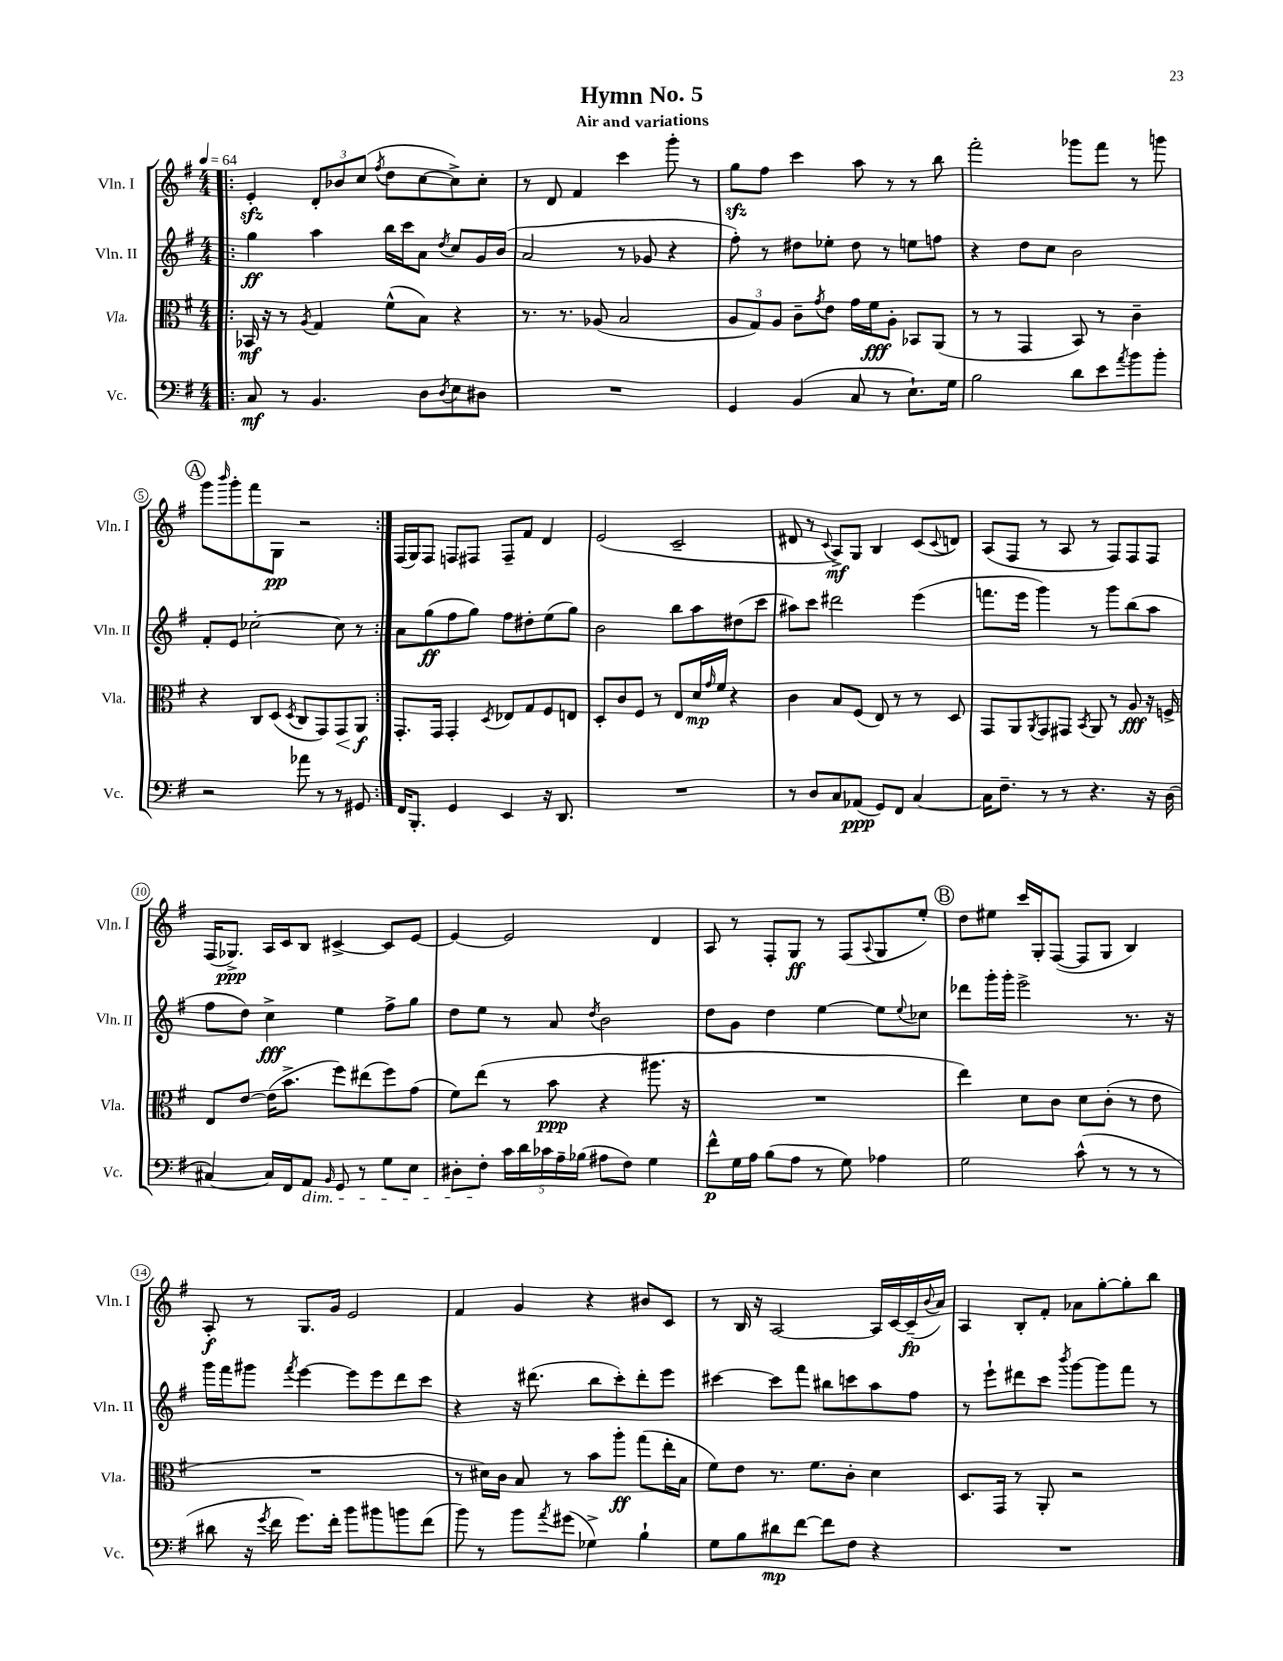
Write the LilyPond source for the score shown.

\header { title = "Hymn No. 5" subtitle = "Air and variations" }
<<
\new StaffGroup <<
\new Staff = "s0" \with { instrumentName = "Vln. I" shortInstrumentName = "Vln. I" } {
    \clef treble \key g \major \numericTimeSignature \time 4/4 \tempo 4 = 64
    \repeat volta 2 { \bar ".|:" e'4-.\sfz \tuplet 3/2 { d'8-. bes'8 c''8( } \acciaccatura { fis''8 } d''8 c''8~ c''8->) c''8-. |
    r8 d'8 fis'4 c'''4 g'''8-. r8 |
    g''8\sfz fis''8 c'''4 a''8 r8 r8 b''8 |
    fis'''2-. ges'''8 fis'''8 r8 g'''8 |
    \mark \markup { \circle "A" } g'''8 \grace { b'''16 } g'''8-. fis'''8 g8\pp r2 | }
    fis16( g16) fis8 f8 fis8 fis8-- fis'8 d'4 |
    e'2( c'2-- |
    dis'8 r8 \appoggiatura { c'8 } a8->\mf) g8 b4 c'8( \appoggiatura { c'8 } d'8) |
    a8( fis8 r8 a8 r8 fis8) fis8 fis8 |
    fis16( ges8.->\ppp) a16 c'16 b8 cis'4~-> cis'8 e'8~ |
    e'4~ e'2 d'4 |
    a8 r8 fis8-. g8\ff r8 fis8( \appoggiatura { a8 } g8 e''8-.) |
    \mark \markup { \circle "B" } d''8 eis''8 c'''16 g16-. fis8~( fis8 g8 b4) |
    a8-.\f r8 g8. g'16 e'2 |
    fis'4 g'4 r4 bis'8 c'8 |
    r8 b16 r16 a2~ a16 c'16~ c'16--\fp( \appoggiatura { b'8 } a'16) |
    a4 b8-. fis'8-. aes'8 g''8~-. g''8-. b''8 \bar "|." |
}
\new Staff = "s1" \with { instrumentName = "Vln. II" shortInstrumentName = "Vln. II" } {
    \clef treble \key g \major \numericTimeSignature \time 4/4
    \repeat volta 2 { \bar ".|:" g''4\ff a''4 b''16 c'''16 a'8 \acciaccatura { d''8 } c''8 g'16 b'16( |
    a'2 r8 ges'8 r4 |
    fis''8-.) r8 dis''8 ees''8-. dis''8 r8 e''8 f''8 |
    r4 d''8 c''8 b'2 |
    \mark \markup { \circle "A" } fis'8-. e'8 ces''2~-. ces''8 r8 | }
    a'8 g''8\ff( fis''8 g''8) fis''8 dis''8-. e''8( g''8) |
    b'2 b''8 a''8 dis''8( c'''8 |
    ais''8) c'''8 dis'''2 e'''4( |
    f'''8. e'''16 g'''4) r8 g'''8 b''8( a''8 |
    fis''8 d''8) c''4->\fff e''4 fis''8-> g''8 |
    d''8 e''8 r8 a'8 \acciaccatura { d''8 } b'2 |
    d''8 g'8 d''4 e''4~ e''8 \appoggiatura { e''8 } ces''8 |
    \mark \markup { \circle "B" } des'''8 g'''16-. g'''16-. e'''2-> r8. r16 |
    g'''16 fis'''16 gis'''8 \acciaccatura { fis'''8 } e'''4~ e'''8 e'''8 d'''8 c'''8 |
    r4 r16 dis'''8.( b''8 c'''8-.) dis'''8-. e'''8 |
    cis'''4~ cis'''8 fis'''8 bis''8 c'''8 a''8 fis''8 |
    r8 e'''8-! dis'''8 c'''8 \acciaccatura { b'''8 } g'''8~ g'''8 fis'''8 r8 \bar "|." |
}
\new Staff = "s2" \with { instrumentName = "Vla." shortInstrumentName = "Vla." } {
    \clef alto \key g \major \numericTimeSignature \time 4/4
    \repeat volta 2 { \bar ".|:" bes,16\mf r16 r8 \acciaccatura { a8 } g4 fis'8-^( b8) r4 |
    r8. r8. aes8( b2 |
    \tuplet 3/2 { a8 g8) a8 } c'8-- \acciaccatura { g'8 } e'8 g'16 fis'16\fff a8-. bes,8 a,8( |
    r8 r8 g,4 b,8) r8 c'4-- |
    \mark \markup { \circle "A" } r4 c8 d8( \acciaccatura { d8 } c8 g,8) g,8\< a,8\f\! | }
    g,8.-. g,16 g,4-. \acciaccatura { d8 } ees8 g8 fis8 e8 |
    d8-. c'8 fis8 r8 e8 d'16\mp \grace { g'16 } fis'16 r4 |
    c'4 b8 fis8( e8) r8 r8 d8 |
    g,8 a,8 \acciaccatura { a,8 } g,8 gis,8 \acciaccatura { b,8 } a,8 r8 a8\fff r16 f16-> |
    e8 e'8~ e'16( b'8.-> fis''8) eis''8( fis''8) g'8( |
    fis'8) e''8( r8 b'8\ppp r4 ais''8. r16 |
    R1 |
    \mark \markup { \circle "B" } e''4) d'8 c'8 d'8 c'8-.( r8 e'8 |
    R1 |
    r8 dis'16) c'16 b8 r8 b'8 a''8-.\ff g''8( e''16-. b16 |
    fis'8) e'8 r8. fis'8. c'8-. d'4 |
    d8. g,16 r8 a,8-. r2 \bar "|." |
}
\new Staff = "s3" \with { instrumentName = "Vc." shortInstrumentName = "Vc." } {
    \clef bass \key g \major \numericTimeSignature \time 4/4
    \repeat volta 2 { \bar ".|:" c8\mf r8 b,4. d8 \acciaccatura { d8 } e8 dis8 |
    R1 |
    g,4 b,4( c8 r8 e8.-!) g16 |
    b2 d'8 e'8 \acciaccatura { a'8 } b'8 b'8-. |
    \mark \markup { \circle "A" } r2 aes'8 r8 r8 gis,8 | }
    fis,16 b,,8.-. g,4 e,4 r16 d,8. |
    R1 |
    r8 d8 c8 aes,8\ppp( g,8) fis,8 c4~ |
    c16 fis8.-- r8 r8 r4. r16 d16( |
    cis4~) cis16 fis,16 a,8\dim \grace { b,16 } g,8 r8 g8 e8 |
    dis8-. fis8-.\! \tuplet 5/4 { c'16 d'16 ces'16 a16-- bes16( } ais8 fis8) g4 |
    fis'8-^\p g16 a16 b8( a8 r8 g8) aes4 |
    \mark \markup { \circle "B" } g2 c'8-^( r8 r8 r8 |
    dis'8 r16 \acciaccatura { g'8 } fis'16 g'8.) fis'16-. b'8 bis'8 b'8 fis'8( |
    b'8) r8 b'8 \acciaccatura { a'8 } gis'8( ges4->) b4-! |
    g8 b8 dis'8\mp fis'8~ fis'8 fis8 r4 |
    R1 \bar "|." |
}
>>
>>
\layout { \context { \Score \override BarNumber.stencil = #(make-stencil-circler 0.1 0.3 ly:text-interface::print) } }
